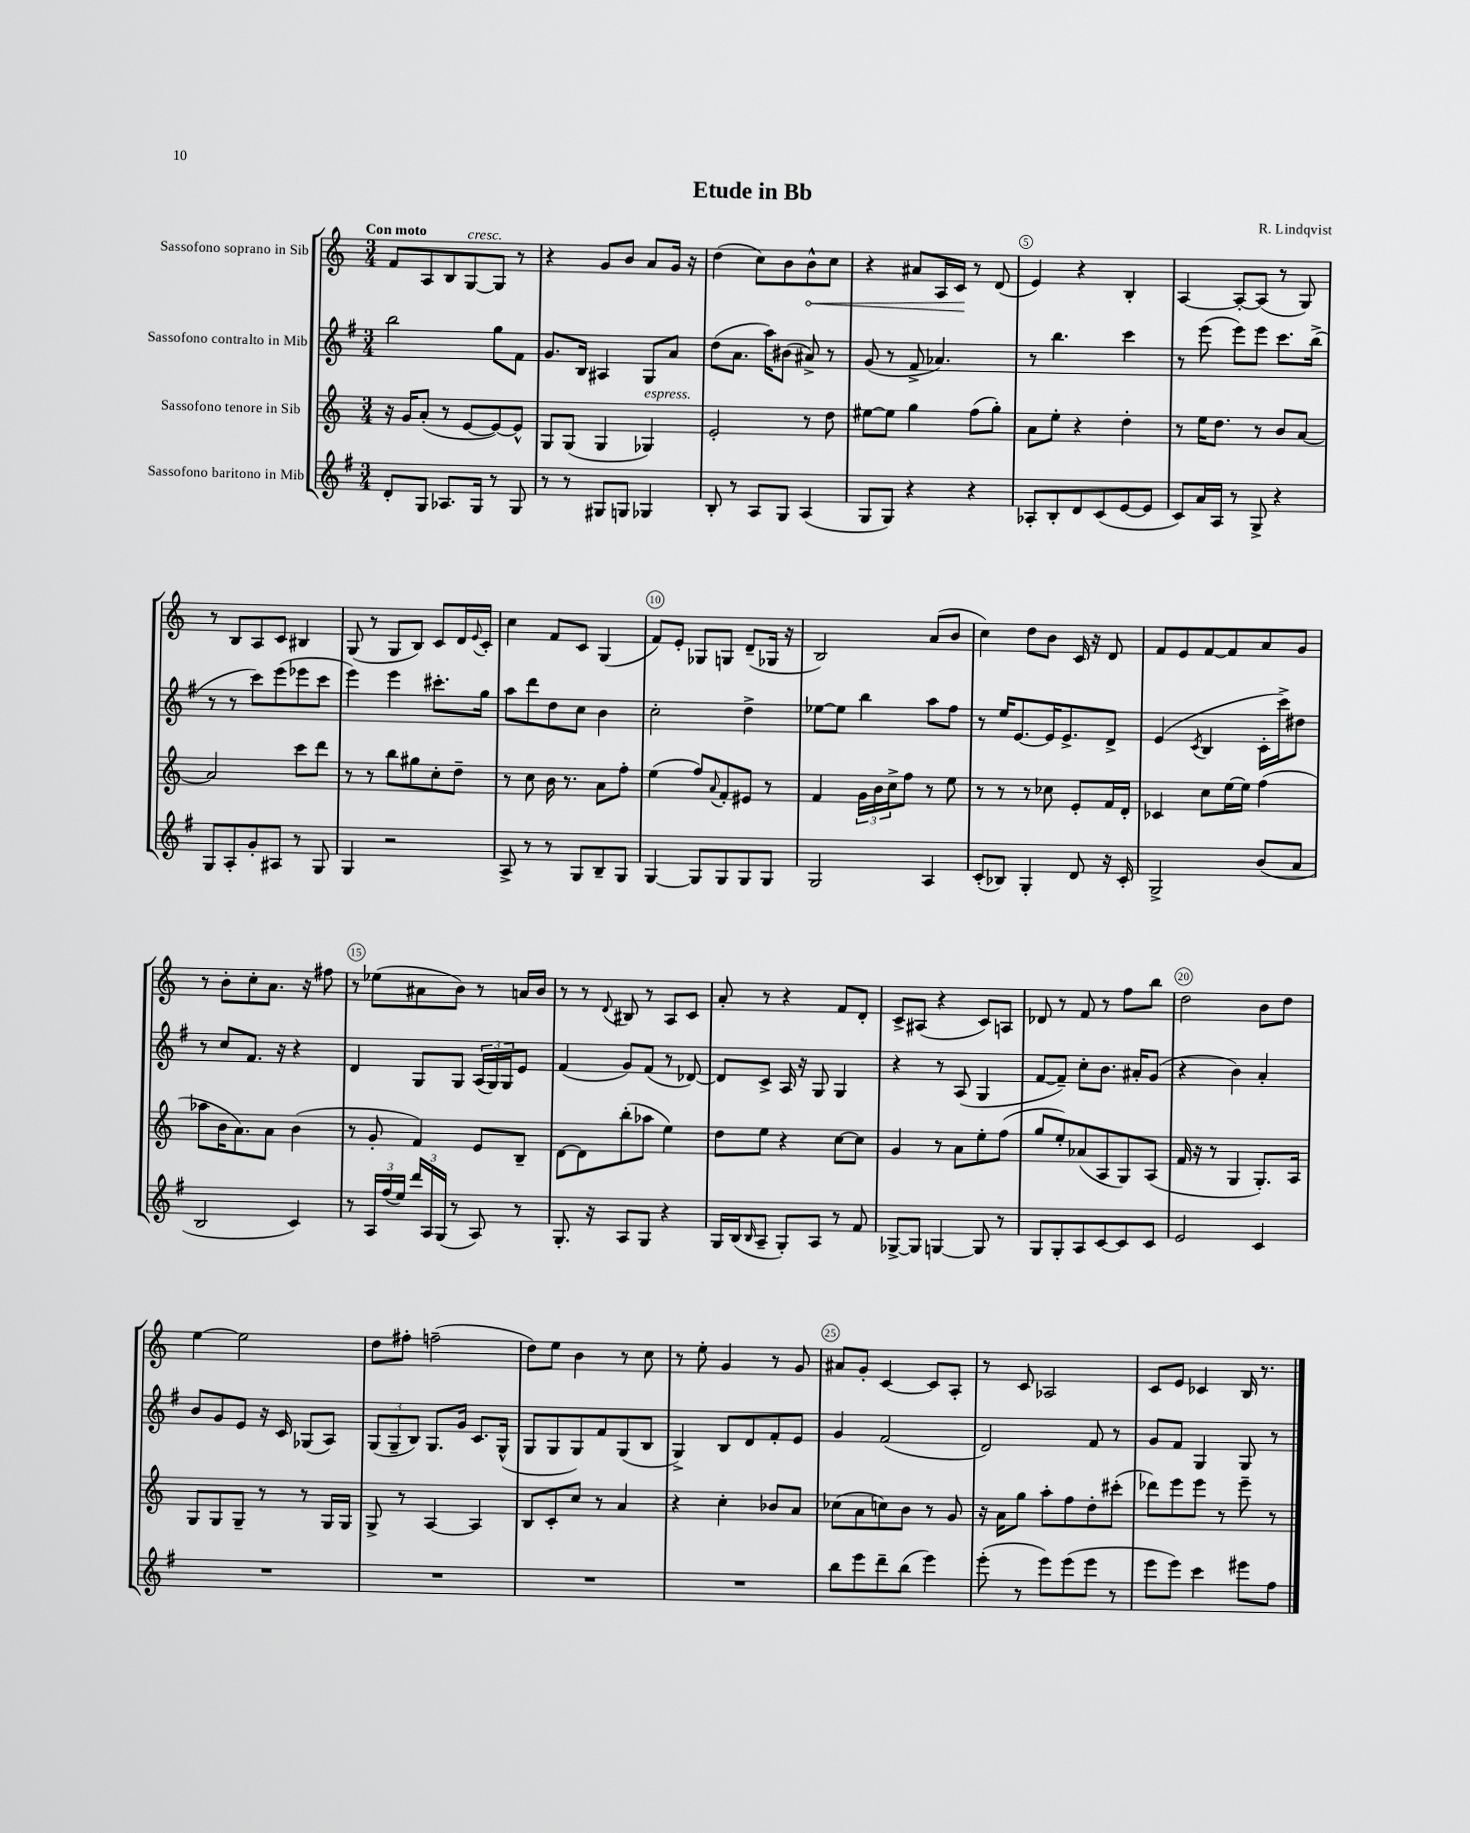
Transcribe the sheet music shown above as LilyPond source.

\header { title = "Etude in Bb" composer = "R. Lindqvist" }
<<
\new StaffGroup <<
\new Staff = "s0" \with { instrumentName = "Sassofono soprano in Sib" } {
    \clef treble \key c \major \numericTimeSignature \time 3/4 \tempo "Con moto"
    f'8 a8 b8 g8~^\markup { \italic "cresc." } g8 r8 |
    r4 g'8 b'8 a'8 g'16 r16 |
    d''4( c''8) b'8 \once \override Hairpin.circled-tip = ##t b'8-^\< c''8 |
    r4 ais'8 a16 c'16\! r8 d'8( |
    e'4) r4 b4-. |
    a4~ a8~-. a8( r8 g8) |
    r8 b8 a8 c'8 bis4 |
    g8( r8 g8 b8) c'8 d'16 \appoggiatura { e'8 } c'16-. |
    c''4 f'8 c'8 g4( |
    f'8) e'8-. ges8 g8 d'8--( ges16 r16 |
    b2) a'8( b'8 |
    c''4) d''8 b'8 c'16 r16 d'8 |
    f'8 e'8 f'8~ f'8 a'8 g'8 |
    r8 b'8-. c''8-. a'8. r16 fis''8 |
    r8 ees''8( ais'8 b'8) r8 a'16 b'16 |
    r8 r8 \appoggiatura { d'8 } bis8 r8 a8 c'8 |
    a'8-. r8 r4 f'8 d'8-. |
    c'8-> ais8( r4 c'8) a8 |
    des'8 r8 f'8 r8 f''8 b''8 |
    d''2 b'8 d''8 |
    e''4~ e''2 |
    d''8 fis''8-. f''2--( |
    d''8) e''8 b'4 r8 c''8 |
    r8 e''8-. g'4 r8 g'8 |
    ais'8 g'8-. c'4~ c'8 a8-. |
    r8 c'8 aes2 |
    c'8 e'8 ces'4 b16 r8. \bar "|." |
}
\new Staff = "s1" \with { instrumentName = "Sassofono contralto in Mib" } {
    \clef treble \key g \major \numericTimeSignature \time 3/4
    b''2 g''8 fis'8 |
    g'8. b16 ais4 g8 a'8 |
    d''8( a'8. a''16) bis'8( ais'8->) r8 |
    g'8( r8 fis'8-> aes'4.) |
    r8 b''4. c'''4 |
    r8 e'''8( e'''8) e'''8 c'''8. b''16->( |
    r8 r8 c'''8) e'''8( ees'''8 c'''8 |
    e'''4) e'''4 cis'''8.-. g''16 |
    a''8 d'''8 d''8 c''8 b'4 |
    c''2-. d''4-> |
    ees''8~ ees''8 b''4 a''8 fis''8 |
    r8 e''16 e'8.~ e'16 e'8.-> d'8-> |
    e'4( \acciaccatura { c'8 } b4 c'16-. c'''16->) dis''8 |
    r8 c''8 fis'8. r16 r4 |
    d'4 g8 g8 \tuplet 3/2 { a16( g16) g16 } e'8 |
    fis'4( g'8) fis'8( r8 des'8~) |
    des'8 c'8-> a16 r16 g8 g4 |
    r4 r8 a8( g4 |
    fis'8~ fis'8--) c''8-. b'8. ais'16-. g'8( |
    r4 b'4) a'4-. |
    b'8 g'8 e'8 r16 c'16 ges8( a8) |
    \tuplet 3/2 { g8( g8-- b8) } g8. g'16 c'8. g16-^( |
    g8 g8 g8) fis'8 g8( b8 |
    g4->) b8 d'8 fis'8-. e'8 |
    g'4 fis'2( |
    d'2) fis'8 r8 |
    g'8 fis'8 g4 g8 r8 \bar "|." |
}
\new Staff = "s2" \with { instrumentName = "Sassofono tenore in Sib" } {
    \clef treble \key c \major \numericTimeSignature \time 3/4
    r16 g'16 a'8-.( r8 e'8~ e'8~) e'8-^ |
    g8 g8( g4 ges4^\markup { \italic "espress." }) |
    e'2-. r8 d''8 |
    eis''8~ eis''8 g''4 f''8( g''8-.) |
    a'8 e''8-. r4 d''4-. |
    r8 e''16 d''8. r8 b'8 a'8~ |
    a'2 c'''8 d'''8 |
    r8 r8 b''8 gis''8 c''8-. d''8-- |
    r8 c''8 b'16 r8. a'8 f''8-. |
    e''4( f''8) \appoggiatura { a'8 } f'8-. eis'8 r8 |
    f'4 \tuplet 3/2 { g'16 b'16 c''16-> } f''8 r8 e''8 |
    r8 r8 r8 ces''8 e'8-. f'16 d'16-. |
    ces'4 c''8 e''16~ e''16 f''4( |
    aes''8 b'16 a'8.) a'8 b'4( |
    r8 g'8-. f'4) e'8 b8-- |
    d'8~ d'8 b''8-.( aes''8 e''4) |
    d''8 e''8 r4 c''8~ c''8 |
    g'4 r8 a'8 e''8-. f''8( |
    g''8 e''8-.) aes'8( a8 g8) a8( |
    f'16 r16 r8 g4 g8.-.) a16 |
    g8 g8 g8-- r8 r8 g16 g16 |
    g8-> r8 a4~ a4 |
    b8 c'8-. c''8 r8 a'4 |
    r4 c''4-. bes'8 a'8 |
    ces''8( a'8 c''8) b'8 r8 g'8 |
    r16 a'16 g''8 a''8-. f''8 d''8-. cis'''8-.( |
    des'''8) e'''8 e'''8 r8 e'''8-- r8 \bar "|." |
}
\new Staff = "s3" \with { instrumentName = "Sassofono baritono in Mib" } {
    \clef treble \key g \major \numericTimeSignature \time 3/4
    d'8-. g8 aes8. g16 r8 g8 |
    r8 r8 gis8 g8 ges4 |
    b8-. r8 a8 g8 a4( |
    g8 g8) r4 r4 |
    aes8-. b8-. d'8 c'8( e'8~ e'8 |
    c'8) a'16 a16 r8 g8-> r4 |
    g8 a8-. g'8-. ais8 r8 g8 |
    g4 r2 |
    a8-> r8 r8 g8 b8-- g8 |
    g4~ g8 g8 g8 g8 |
    g2 a4 |
    c'8-.( bes8) g4-. d'8 r16 c'16-. |
    g2-> b'8( a'8 |
    b2 c'4) |
    r8 \tuplet 3/2 { a16 fis''16( e''16) } \tuplet 3/2 { d'''16 a16 g16( } r8 a8) r8 |
    g8.-. r16 a8 g8 r4 |
    g16 b16( \grace { b16 } a8-- g8-.) a8 r8 fis'8 |
    ges8~-> ges8 g4~ g8 r8 |
    g8 g8-. a8 c'8~ c'8 c'8 |
    e'2 c'4 |
    R2. |
    R2. |
    R2. |
    R2. |
    b''8 e'''8 d'''8-- b''8( e'''4) |
    e'''8-.( r8 e'''8) e'''8( e'''8 r8 |
    e'''8 e'''8) c'''4 eis'''8 fis''8 \bar "|." |
}
>>
>>
\layout { \context { \Score \override BarNumber.break-visibility = ##(#f #t #t) barNumberVisibility = #(every-nth-bar-number-visible 5) \override BarNumber.stencil = #(make-stencil-circler 0.1 0.3 ly:text-interface::print) } }
